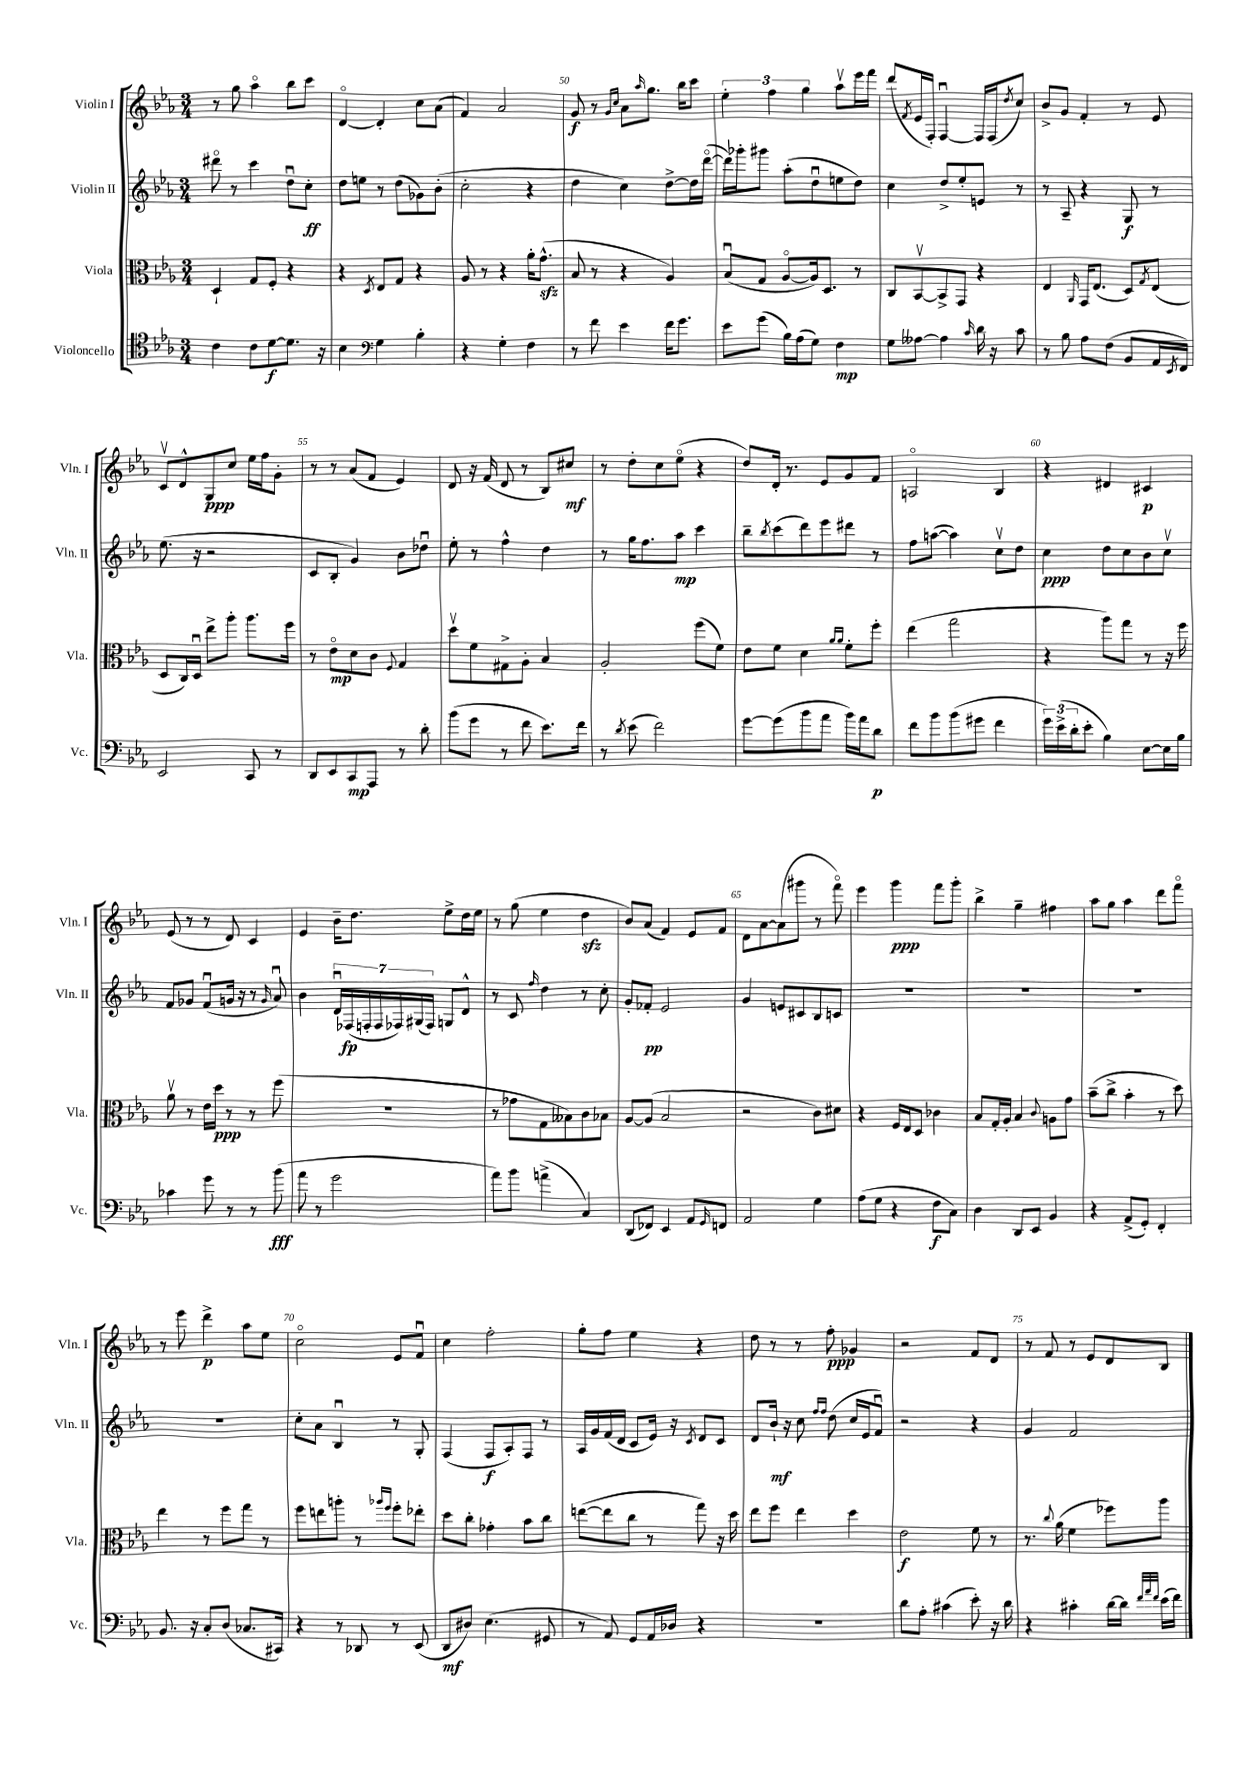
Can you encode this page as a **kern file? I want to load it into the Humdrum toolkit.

**kern	**kern	**kern	**kern
*staff4	*staff3	*staff2	*staff1
*clefC4	*clefC3	*clefG2	*clefG2
*k[b-e-a-]	*k[b-e-a-]	*k[b-e-a-]	*k[b-e-a-]
*M3/4	*M3/4	*M3/4	*M3/4
4c	4D`	8ddd#o	8r
.	.	8r	8gg
8c	8G	4ccc	4aa-o
[8d	8F'	.	.
8.d]	4r	8ddu	8bb-
.	.	8cc'	8ccc
16r	.	.	.
=	=	=	=
4B-	4r	8dd	[4do
.	.	8ee	.
*clefF4	*	*	*
.	8qD	.	.
4G	8E-	8r	4d']
.	8G	(8dd	.
4B-'	4r	8g-)	8cc
.	.	(8b-'	(8a-
=	=	=	=
4r	8A-	2cc'	4f)
.	8r	.	.
4G'	4r	.	2a-
4F	16a-'	4r	.
.	(8.g^^	.	.
=	=	=	=
8r	8B-	4dd	8g
8f	8r	.	8r
.	.	.	16qqg
.	.	.	16qqcc
4e-	4r	4cc)	8a-
.	.	.	16qqaa-
.	.	.	8.gg
16f	4A-)	[8dd^	.
8.g	.	.	16bb-
.	.	16dd]	8ccc
.	.	([16dddo	.
=	=	=	=
8e-	(8B-u	16ddd])	6ee-'
.	.	16ggg-'	.
(8g	8G	8ggg#	.
.	.	.	6ff
16B-)	[8A-o	(8aa-'	.
(16A-	.	.	.
.	.	.	6gg
8G)	16A-])	8ddu	.
.	8.D	.	.
4F	.	8ee	8aa-v
.	8r	8dd)	16eee-
.	.	.	16fff
=	=	=	=
8G	8C	4cc	(8ddd
.	.	.	8qf
[8A--	[8BB-v	.	16e-
.	.	.	16F')
4A--]	8BB-^]	8dd^	[4Fu
.	8GG	8ee-'	.
16qqc	.	.	.
16d	4r	8e	16F]
16r	.	.	(16F
.	.	.	8qdd
8c	.	8r	8cc)
=	=	=	=
8r	4E-	8r	8b-^
8B-	.	8A-~	8g
.	16qqAA-	.	.
8A-	16GG	4r	4f'
.	(8.E-	.	.
(8F	.	.	.
8BB-	8D)	8G	8r
.	8qG	.	.
16AA-	(8E-	8r	8e-
8qEE-	.	.	.
16FF)	.	.	.
=	=	=	=
2EE-	8D	(8.ee-	8cv
.	16C)	.	8d^^
.	16Du	16r	.
.	8ee-^	2r	8G
.	8aa-'	.	8cc
8CC	8.aa-	.	16ee-
.	.	.	16ff
8r	.	.	8g'
.	16ff	.	.
=	=	=	=
8DD	8r	8c	8r
8EE-	8e-o	8B-'	8r
8CC	8d	4g)	(8a-
8AAA-	8c	.	8f
.	8qqF	.	.
8r	4G	8b-	4e-)
8d'	.	8dd-u	.
=	=	=	=
(8b-	8ddv	8ee-'	8d
8g	8f	8r	16r
.	.	.	(16f
8r	8G#^	4ff^^	8d
8f	8A-'	.	8r
8.e-)	4B-	4dd	8B-)
.	.	.	8cc#
16f	.	.	.
=	=	=	=
8r	2A-'	8r	8r
8qd	.	.	.
(8e-	.	16gg	8dd'
.	.	8.ff	.
2f)	.	.	8cc
.	.	8aa-	(8ee-o
.	(8ff	4ccc	4r
.	8f)	.	.
=	=	=	=
[8g	8e-	8bb-~	8dd)
.	.	8qbb-	.
(8g]	8f	(8ccc	16d'
.	.	.	8.r
8b-	4d	8ddd)	.
8a-	.	8eee-	8e-
.	16qqa-	.	.
.	16qqa-	.	.
16b-)	8f'	8ddd#	8g
16a-	.	.	.
8d	8ff'	8r	8f
=	=	=	=
8f	(4ee-	8ff	2Ao
8b-	.	([8aa	.
(8b-	2gg	4aa])	.
8g#	.	.	.
4f	.	8ccv	4B-
.	.	8dd	.
=	=	=	=
24g)	4r	4cc	4r
(24e-^	.	.	.
24d'	.	.	.
8e-'	.	.	.
4B-)	8aa-)	8dd	4d#
.	8gg	8cc	.
[8E-	8r	8b-	4c#
16E-]	16r	8ccv	.
16B-	16ff	.	.
=	=	=	=
4c-	8a-v	8f	(8e-
.	8r	8g-	8r
8g	16e-	(8fu	8r
.	16dd	.	.
8r	8r	16g	8d)
.	.	16r	.
8r	8r	8r	4c
.	.	16qqg	.
(8b-	(8ff	8a-u)	.
=	=	=	=
8a-	2.r	4b-	4e-
8r	.	.	.
2g	.	28du	16b-~
.	.	(28F-	.
.	.	.	8.dd
.	.	28F'	.
.	.	28F	.
.	.	28F-)	.
.	.	(28G#	.
.	.	28F-)	.
.	.	8G	8ee-^
.	.	8d^^	16dd
.	.	.	16ee-
=	=	=	=
8a-)	8r	8r	8r
8b-	8g-	8c	(8gg
.	.	16qqff	.
(4a^	8G	4dd	4ee-
.	8B--)	.	.
4C)	8c	8r	4dd
.	8B-	8cc'	.
=	=	=	=
(8DD	[8A-	8g'	8b-)
8FF-)	(8A-]	8f-'	(8a-
4EE-	2B-	2e-	4f)
8AA-	.	.	8e-
16qqGG	.	.	.
8FF	.	.	8f
=	=	=	=
2AA-	2r	4g	8d
.	.	.	[8a-
.	.	8e	(8a-]
.	.	8c#	8ggg#
4G	8c)	8B-	8r
.	8d#	8c	8fffo)
=	=	=	=
(8A-	4r	2.r	4eee-
8G	.	.	.
4r	16F	.	4ggg
.	16E-	.	.
.	8D	.	.
8F	4c-	.	8fff
8C)	.	.	8ggg'
=	=	=	=
4D	8B-	2.r	4bb-^
.	16G'	.	.
.	16A-'	.	.
8DD	4B-	.	4gg~
8EE-	.	.	.
.	8qqc	.	.
4BB-	8A	.	4ff#
.	8g	.	.
=	=	=	=
4r	(8b-~	2.r	8aa-
.	8cc^	.	8gg
(8AA-^	4b-'	.	4aa-
8GG')	.	.	.
4FF'	8r	.	8ddd
.	8dd)	.	8fffo
=	=	=	=
8.BB-	4ee-	2.r	8r
.	.	.	8eee-
16r	.	.	.
8C'	8r	.	4ddd^
(8D	8ff	.	.
8.C-	8gg	.	8aa-
.	8r	.	8ee-
16CC#)	.	.	.
=	=	=	=
4r	8ff	8cc'	2cco
.	8ee	8a-	.
8r	8aa'	4B-u	.
8DD-	8r	.	.
.	16qqaa-	.	.
.	16qqff	.	.
8r	8ff'	8r	8e-
(8EE-	8ee-'	8G'	8fu
=	=	=	=
8DD	8dd	(4F	4cc
8D#)	8cc'	.	.
(4.E-	4g-'	8F	2ff'
.	.	8A-')	.
.	8b-	8F	.
8GG#	8cc	8r	.
=	=	=	=
8r	([8ee	16A-	8gg'
.	.	16g	.
8AA-)	8ee]	(16f	8ff
.	.	16d	.
8GG	8cc	8c	4ee-
16AA-	8r	16e-)	.
16D-	.	16r	.
.	.	8qc	.
4r	8gg)	8d	4r
.	16r	8c	.
.	16dd	.	.
=	=	=	=
2.r	8ee-	8d	8dd
.	8ff	16b-`	8r
.	.	16r	.
.	4ee-	8cc	8r
.	.	16qqff	.
.	.	16qqff	.
.	.	(8dd	8ff'
.	4dd	16cc	4g-
.	.	16e-	.
.	.	8fu)	.
=	=	=	=
8d	2e-	2r	2r
8A-'	.	.	.
(4c#	.	.	.
8e-')	8f	4r	8f
16r	8r	.	8d
16d	.	.	.
=	=	=	=
4r	8.r	4g	8r
.	.	.	8f
.	8qqcc	.	.
.	(16a-	.	.
4c#'	4f	2f	8r
.	.	.	8e-
[16d	8ff-)	.	8d
16d]	.	.	.
32qqf	.	.	.
32qqa-	.	.	.
32qqf	.	.	.
(16e-	8aa-	.	8B-
16f)	.	.	.
==	==	==	==
*-	*-	*-	*-
